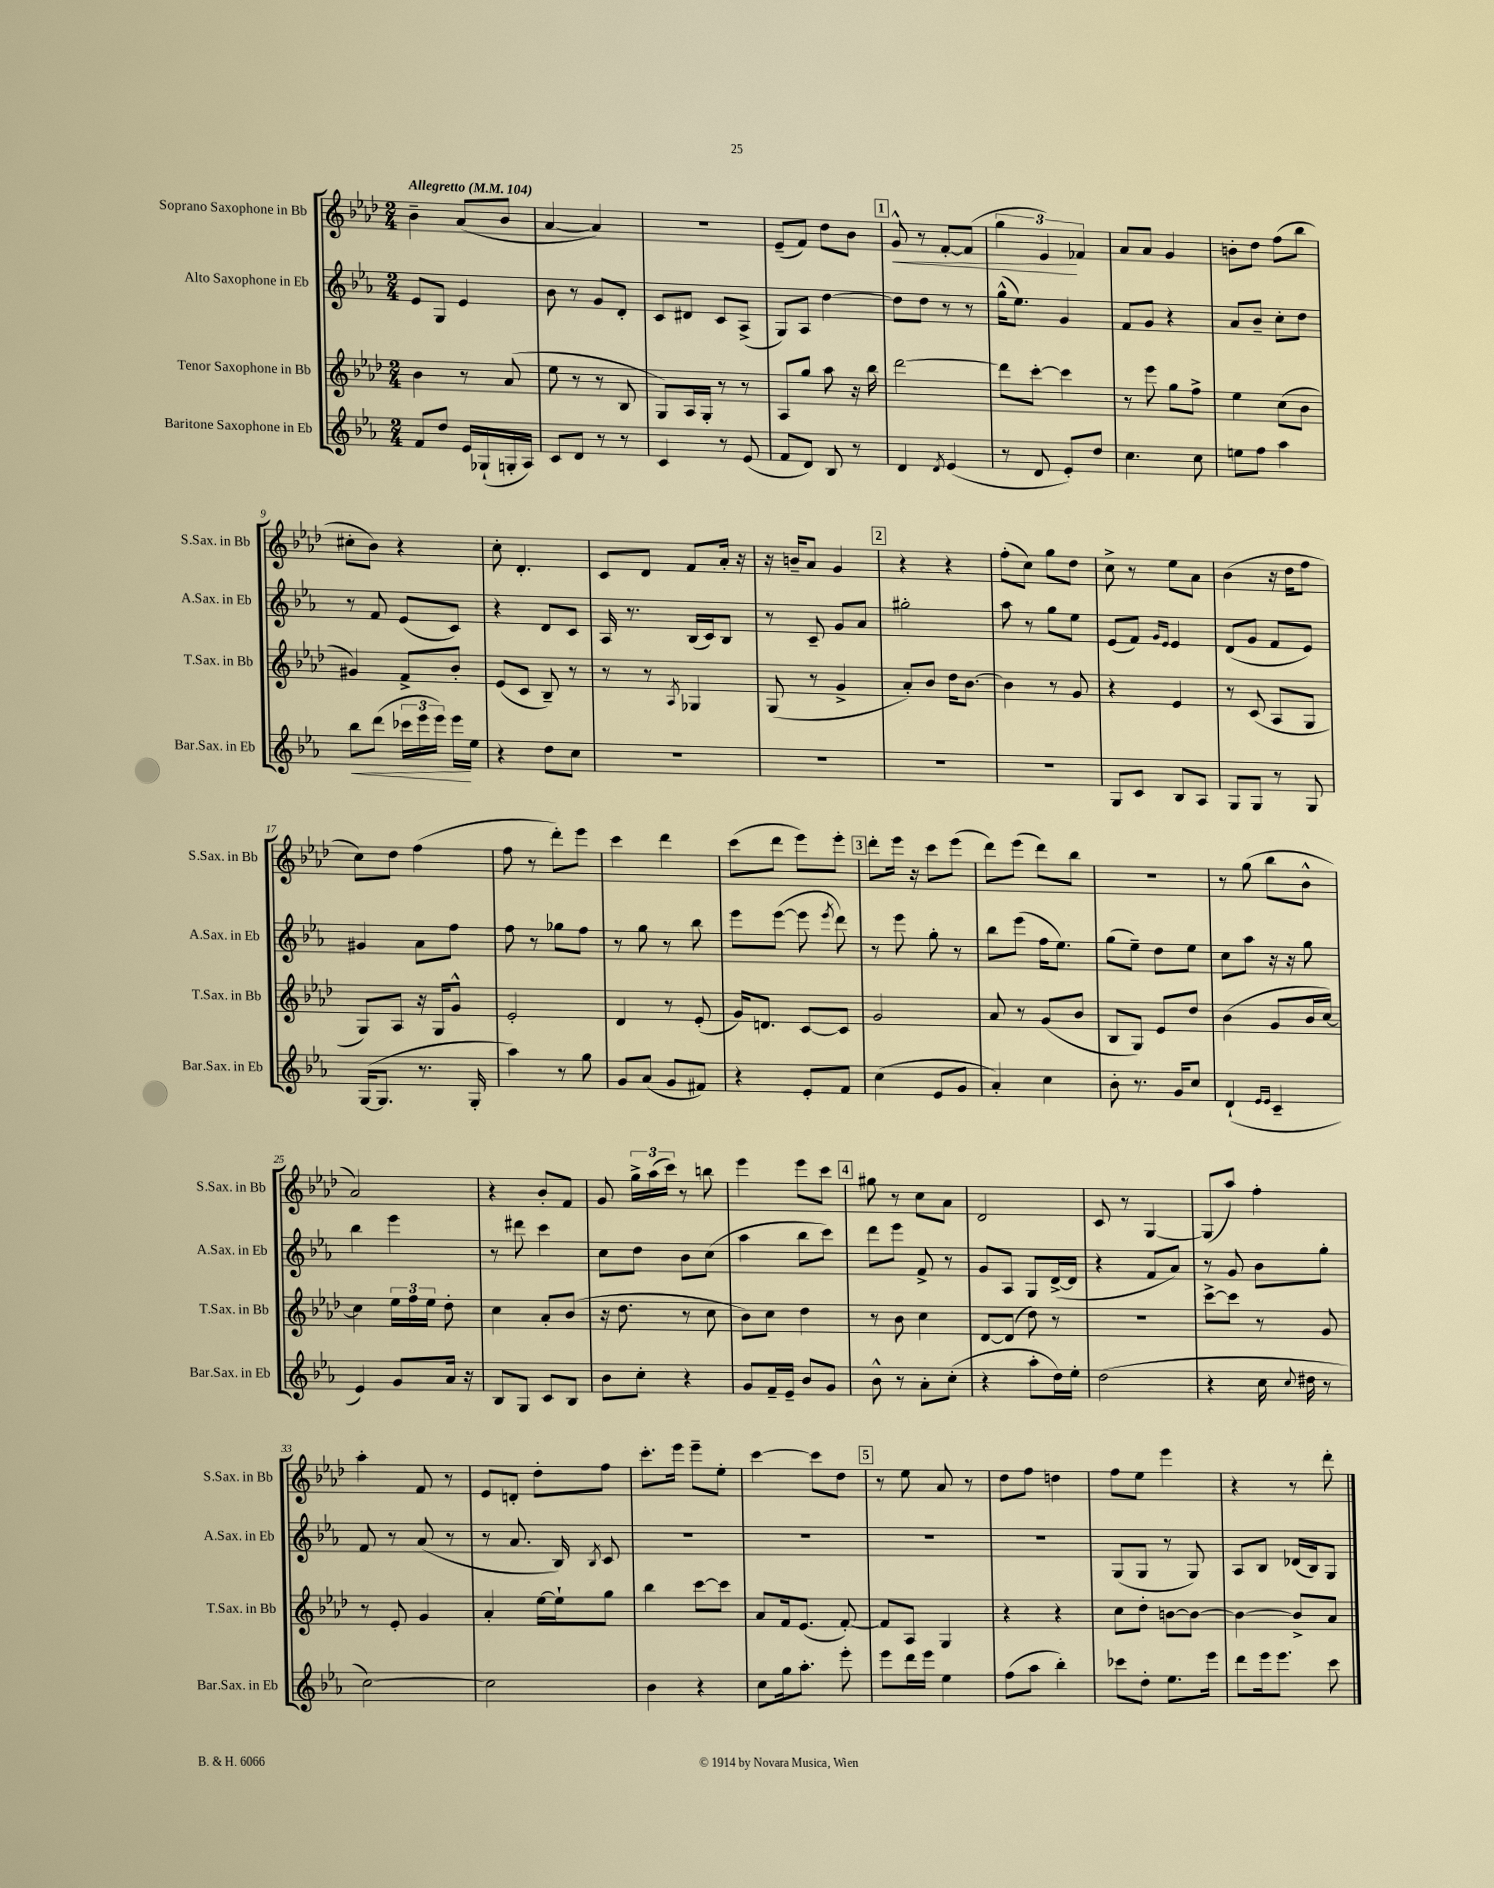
<<
\new StaffGroup <<
\new Staff = "s0" \with { instrumentName = "Soprano Saxophone in Bb" shortInstrumentName = "S.Sax. in Bb" } {
    \clef treble \key aes \major \numericTimeSignature \time 2/4 \tempo "Allegretto" 4 = 104
    \autoBeamOff bes'4-- aes'8[( bes'8] |
    aes'4~ aes'4) |
    r2 |
    ees'8[--( f'8]) des''8[ bes'8] |
    \mark \markup { \box "1" } g'8-^\< r8 f'8[~-. f'8]( |
    \tuplet 3/2 { g''4 ees'4\!) fes'4 } |
    aes'8[ aes'8] g'4 |
    b'8[-. des''8] f''8[( bes''8] |
    cis''8[-. bes'8]) r4 |
    c''8-. des'4.-. |
    c'8[ des'8] f'8[ aes'16]-. r16 |
    r16 b'16[-- aes'8] g'4 |
    \mark \markup { \box "2" } r4 r4 |
    f''8[-.( c''8]) g''8[ des''8] |
    c''8-> r8 ees''8[ aes'8] |
    bes'4( r16 des''16[ f''8] |
    c''8[) des''8] f''4( |
    f''8 r8 des'''8[-.) ees'''8] |
    c'''4 des'''4 |
    c'''8[( des'''8] ees'''8[) ees'''8]-. |
    \mark \markup { \box "3" } des'''8[-. ees'''16] r16 c'''8[ ees'''8]( |
    des'''8[) ees'''8]( des'''8[) bes''8] |
    R2 |
    r8 g''8( bes''8[ bes'8]-^ |
    aes'2) |
    r4 bes'8[-. f'8] |
    g'8 \tuplet 3/2 { g''16[-> aes''16( c'''16]) } r8 b''8 |
    ees'''4 ees'''8[ c'''8] |
    \mark \markup { \box "4" } gis''8 r8 c''8[ aes'8] |
    des'2 |
    c'8 r8 g4~ |
    g8[( aes''8]) f''4-. |
    aes''4-. f'8 r8 |
    ees'8[ d'8]-. des''8[-. f''8] |
    c'''8.[-. ees'''16] ees'''8[-- ees''8]-. |
    c'''4~ c'''8[ des''8] |
    \mark \markup { \box "5" } r8 ees''8 aes'8 r8 |
    des''8[ f''8] d''4 |
    f''8[ ees''8] ees'''4 |
    r4 r8 des'''8-. \bar "|." |
}
\new Staff = "s1" \with { instrumentName = "Alto Saxophone in Eb" shortInstrumentName = "A.Sax. in Eb" } {
    \clef treble \key ees \major \numericTimeSignature \time 2/4
    \autoBeamOff ees'8[ g8] ees'4 |
    bes'8 r8 g'8[ d'8]-. |
    c'8[ dis'8] c'8[ aes8]->( |
    g8[) aes8] d''4~ |
    \mark \markup { \box "1" } d''8[ d''8] r8 r8 |
    g''16[-^( ees''8.]) g'4 |
    f'8[ g'8] r4 |
    aes'8[ bes'8]-- c''8[-. d''8] |
    r8 f'8 ees'8[( c'8]) |
    r4 d'8[ c'8] |
    aes16 r8. bes16[( c'16) bes8] |
    r8 c'8-- g'8[ aes'8] |
    \mark \markup { \box "2" } gis''2-. |
    aes''8 r8 g''8[ ees''8] |
    ees'8[( f'8]) \grace { g'16[ ees'16] } ees'4 |
    d'8[( g'8] f'8[ ees'8]) |
    gis'4 aes'8[ f''8] |
    f''8 r8 ges''8[ f''8] |
    r8 g''8 r8 bes''8 |
    ees'''8[ ees'''8]~( ees'''8 \acciaccatura { ees'''8 } d'''8) |
    \mark \markup { \box "3" } r8 ees'''8 g''8-. r8 |
    bes''8[ ees'''8]( f''16[ ees''8.]) |
    g''8[( ees''8]--) d''8[ ees''8] |
    c''8[ aes''8] r16 r16 g''8 |
    bes''4 ees'''4 |
    r8 dis'''8 c'''4 |
    c''8[ d''8] bes'8[ c''8]( |
    aes''4 bes''8[ c'''8]) |
    \mark \markup { \box "4" } d'''8[ ees'''8] f'8-> r8 |
    g'8[ aes8] g8[ d'16~->( d'16] |
    r4 f'8[ aes'8]) |
    r8 g'8 bes'8[ g''8]-. |
    f'8 r8 aes'8( r8 |
    r8 aes'8. bes16) \acciaccatura { bes8 } c'8 |
    R2 |
    R2 |
    \mark \markup { \box "5" } R2 |
    R2 |
    g8[( g8] r8 g8) |
    aes8[ bes8] des'16[( bes16) g8] \bar "|." |
}
\new Staff = "s2" \with { instrumentName = "Tenor Saxophone in Bb" shortInstrumentName = "T.Sax. in Bb" } {
    \clef treble \key aes \major \numericTimeSignature \time 2/4
    \autoBeamOff bes'4 r8 aes'8( |
    ees''8 r8 r8 bes8 |
    g8[) aes16 g16]-. r8 r8 |
    aes8[ g''8] aes''8 r16 bes''16 |
    \mark \markup { \box "1" } des'''2~ |
    des'''8[ c'''8]~-. c'''4 |
    r8 ees'''8 g''8[ f''8]-> |
    ees''4 c''8[( bes'8] |
    gis'4) f'8[-> bes'8]-. |
    ees'8[( c'8] bes8--) r8 |
    r8 r8 \acciaccatura { aes8 } ges4 |
    g8( r8 g'4-> |
    \mark \markup { \box "2" } aes'8[-.) bes'8] des''16[ bes'8.]~ |
    bes'4 r8 g'8 |
    r4 ees'4 |
    r8 c'8( aes8[ g8] |
    g8[) aes8] r16 g16[ g'8]-^ |
    ees'2-. |
    des'4 r8 ees'8-.( |
    g'16[) d'8.] c'8[~ c'8] |
    \mark \markup { \box "3" } g'2 |
    aes'8 r8 g'8[( bes'8] |
    bes8[ g8]) ees'8[ des''8] |
    bes'4( g'8[ bes'16 c''16]~) |
    c''4 \tuplet 3/2 { ees''16[ f''16 ees''16] } des''8-. |
    c''4 aes'8[-. bes'8]( |
    r16 des''8. r8 c''8 |
    bes'8[) c''8] des''4 |
    \mark \markup { \box "4" } r8 bes'8 c''4 |
    des'8[~ des'8]( des''8) r8 |
    R2 |
    c'''8[~-> c'''8] r8 g'8 |
    r8 ees'8-. g'4 |
    aes'4-. ees''16[~ ees''16-! g''8] |
    bes''4 c'''8[~ c'''8] |
    aes'8[ f'16 ees'8.]( f'8~-.) |
    \mark \markup { \box "5" } f'8[ aes8] g4 |
    r4 r4 |
    c''8[ des''8]-. b'8[~ b'8]~ |
    b'4~ b'8[-> aes'8] \bar "|." |
}
\new Staff = "s3" \with { instrumentName = "Baritone Saxophone in Eb" shortInstrumentName = "Bar.Sax. in Eb" } {
    \clef treble \key ees \major \numericTimeSignature \time 2/4
    \autoBeamOff f'8[ d''8] ees'16[ ges16-!( g16-. aes16]) |
    c'8[ d'8] r8 r8 |
    c'4 r8 ees'8( |
    f'8[ d'8]) bes8 r8 |
    \mark \markup { \box "1" } d'4 \acciaccatura { d'8 } ees'4( |
    r8 d'8 ees'8[-.) d''8] |
    c''4. c''8 |
    e''8[ f''8] aes''4 |
    bes''8[\< d'''8]( \tuplet 3/2 { ces'''16[ ees'''16 ees'''16]) } ees'''16[\! ees''16] |
    r4 d''8[ c''8] |
    R2 |
    R2 |
    \mark \markup { \box "2" } R2 |
    R2 |
    g8[ c'8] bes8[ aes8] |
    g8[ g8] r8 g8 |
    g16[~( g8.] r8. g16-. |
    aes''4) r8 g''8 |
    g'8[ aes'8]( g'8[ fis'8]) |
    r4 ees'8[-. f'8] |
    \mark \markup { \box "3" } c''4( ees'8[ g'8] |
    aes'4-.) c''4 |
    bes'8-. r8. g'16[ c''8] |
    d'4-!( \grace { ees'16[ ees'16] } c'4-- |
    ees'4) g'8[ aes'16] r16 |
    bes8[ g8] c'8[ bes8] |
    bes'8[ c''8]-. r4 |
    g'8[ f'16-- ees'16]-- bes'8[ g'8] |
    \mark \markup { \box "4" } bes'8-^ r8 aes'8[-. c''8]-.( |
    r4 aes''8[-. d''16) ees''16]-. |
    d''2( |
    r4 c''16 \appoggiatura { c''8 } dis''16 r8 |
    c''2~) |
    c''2 |
    bes'4 r4 |
    c''8[ g''16 aes''8.]-. ees'''8-. |
    \mark \markup { \box "5" } ees'''8[ d'''16 ees'''16] ees''4 |
    f''8[( aes''8] bes''4-.) |
    ces'''8[ d''8]-. ees''8.[ ees'''16] |
    d'''8[ ees'''16 ees'''8.] c'''8 \bar "|." |
}
>>
>>
